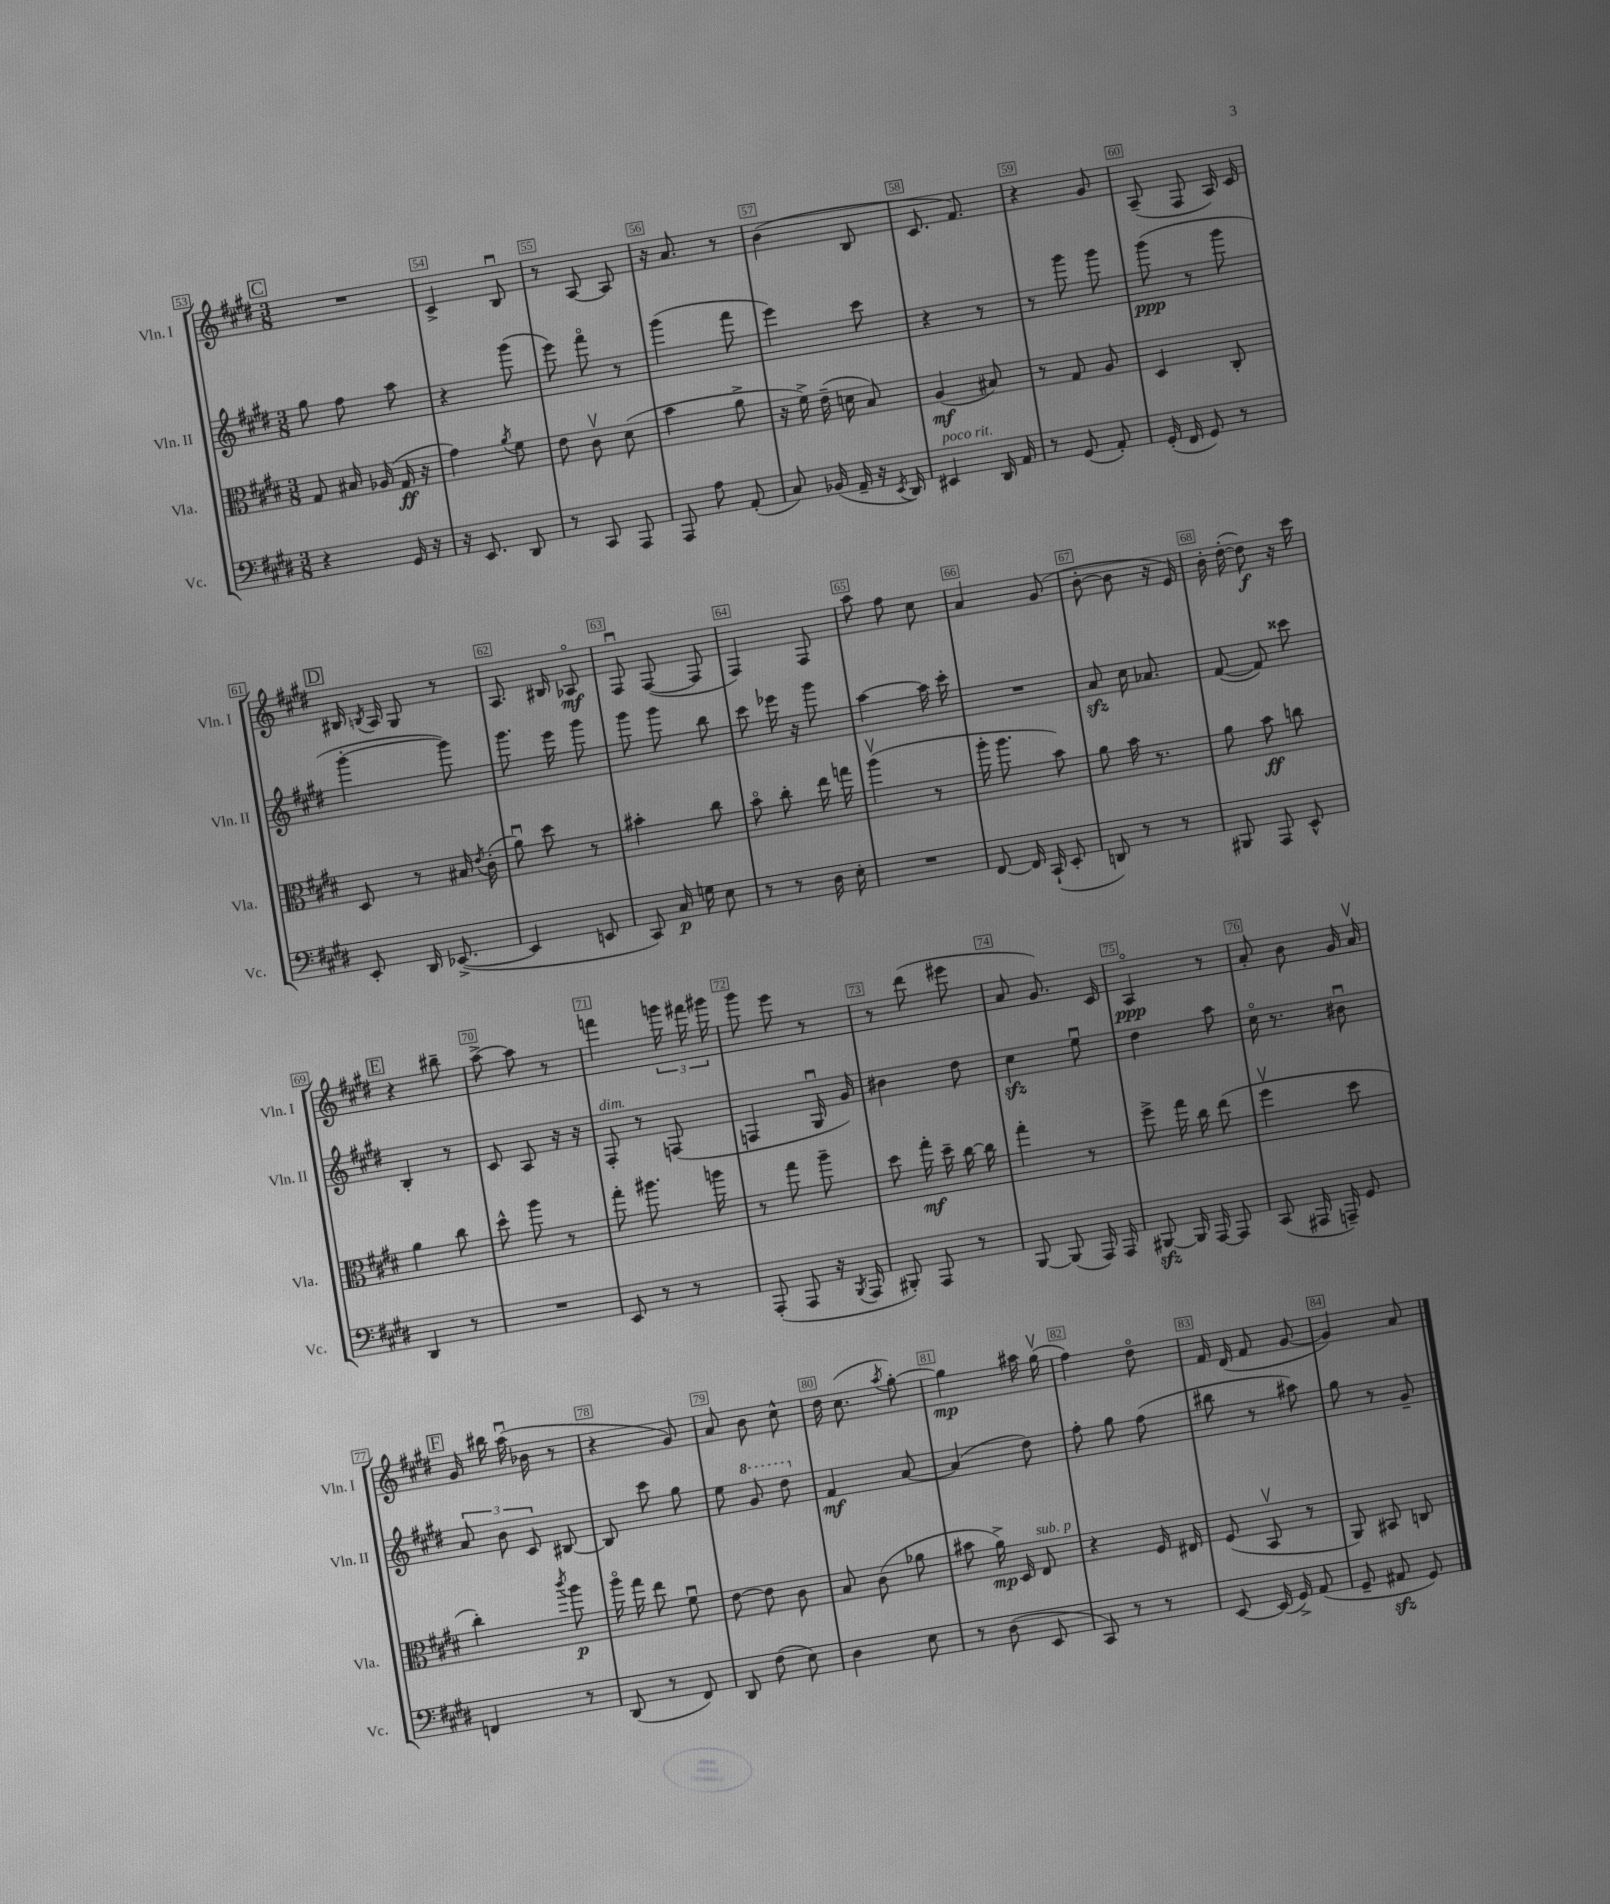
<<
\new StaffGroup <<
\new Staff = "s0" \with { instrumentName = "Vln. I" shortInstrumentName = "Vln. I" } {
    \clef treble \key e \major \numericTimeSignature \time 3/8
    \autoBeamOff \mark \markup { \box "C" } R4. |
    cis'4-> b8\downbow |
    r8 a8~ a8 |
    r16 a'8. r8 |
    b'4( b8 |
    cis'8. fis'8.) |
    r4 gis'8 |
    a8--( fis8 a16) cis'16 |
    \mark \markup { \box "D" } bis16 \acciaccatura { b8 } a16 gis8 r8 |
    a8. bis16 aes8\flageolet\mf |
    fis8\downbow fis8~( fis8 |
    fis4) fis8 |
    a''8 fis''8 cis''8 |
    a'4 gis'8( |
    b'8~-. b'8 r16 e'16) |
    b'16-. dis''16~-.( dis''8\f) r16 cis'''16 |
    \mark \markup { \box "E" } r4 bis''8-- |
    a''8~-> a''8 r8 |
    f'''4 \tuplet 3/2 { g'''16 fis'''16 gis'''16 } |
    gis'''8 e'''8 r8 |
    r8 dis'''8( eis'''8 |
    a'8 gis'8.) cis'16 |
    a4\flageolet\ppp r8 |
    a'8-. b'8 gis'16 a'16\upbow |
    \mark \markup { \box "F" } gis'16 bis''16 a''16\downbow( bes'16 r8 |
    r4 gis'8) |
    a'8 b'8 cis''8-^ |
    dis''16 cis''8.( \acciaccatura { a''8 } gis''8~-.) |
    gis''4\mp ais''16 gis''16\upbow( |
    fis''4) dis''8\flageolet |
    fis'16 dis'16( fis'8 gis'8~ |
    gis'4) a'8 \bar "|." |
}
\new Staff = "s1" \with { instrumentName = "Vln. II" shortInstrumentName = "Vln. II" } {
    \clef treble \key e \major \numericTimeSignature \time 3/8
    \autoBeamOff \mark \markup { \box "C" } gis''8 fis''8 a''8 |
    r4 gis'''8( |
    e'''8) fis'''8\flageolet r8 |
    gis'''4( fis'''8 |
    e'''4) cis'''8 |
    r4 r8 |
    r8 gis'''8 gis'''8 |
    gis'''8\ppp( r8 gis'''8 |
    \mark \markup { \box "D" } gis'''4~-. gis'''8) |
    gis'''8. e'''16 gis'''8 |
    gis'''8 gis'''8 b''8 |
    cis'''8 ees'''16 r16 gis'''8 |
    a''4~ a''16 cis'''16-. |
    R4. |
    a'8\sfz cis''16 aes'8. |
    fis'8~( fis'8) cisis'''8 |
    \mark \markup { \box "E" } b4-. r8 |
    cis'8 a8 r16 r16 |
    fis8-.^\markup { \italic "dim." } r8 f8( |
    f4 gis16\downbow gis'16) |
    bis'4 dis''8 |
    cis''4\sfz e''8\downbow |
    dis''4 a''8 |
    cis''16\flageolet r8. bis'8\downbow |
    \mark \markup { \box "F" } \tuplet 3/2 { a'8 b'8 cis'8 } bis8~ |
    bis8 cis'''8 gis''8 |
    e''8 \ottava #1 gis''8 dis'''8 \ottava #0 |
    fis'4\mf a'8~ |
    a'4( dis''8) |
    fis''8-. gis''8 fis''8( |
    bis''8 r8 ais''8) |
    gis''8 r8 gis'8-- \bar "|." |
}
\new Staff = "s2" \with { instrumentName = "Vla." shortInstrumentName = "Vla." } {
    \clef alto \key e \major \numericTimeSignature \time 3/8
    \autoBeamOff \mark \markup { \box "C" } gis8 bis16 aes16( gis16\ff r16 |
    gis'4) \acciaccatura { a'8 } fis'8 |
    e'8 cis'8\upbow dis'8( |
    b'4 a'8-> |
    r16 fis'16->) e'16--( d'16 b8) |
    a4\mf( bis8) |
    r8 gis8 a8 |
    dis4 cis8-. |
    \mark \markup { \box "D" } dis8 r8 bis16 \acciaccatura { e'8 } cis'16-.( |
    a'8\downbow) dis''8 r8 |
    bis'4-. cis''8 |
    b'8\flageolet cis''8-. e''16 g''16 |
    a''4\upbow( r8 |
    a''16-. a''8. b'8) |
    a'8 b'16 r8. |
    a'8 b'8\ff c''8 |
    \mark \markup { \box "E" } a'4 cis''8 |
    dis''8-^ a''8 r8 |
    gis''8-. ais''8. a''16 |
    r8 gis''8 a''8-- |
    dis''8 gis''16-.\mf dis''16-- cis''16~ cis''16 |
    gis''4-. r8 |
    fis''8-> gis''16 cis''16 e''8( |
    fis''4\upbow dis''8 |
    \mark \markup { \box "F" } cis''4-.) \acciaccatura { cis'''8 } a''8\p |
    a''16\flageolet gis''16 e''8 fis'8\downbow |
    e'8~ e'8 cis'8 |
    b8 cis'8( aes'8 |
    bis'8 a'16->\mp) dis16 e8^\markup { \italic "sub. p" } |
    r4 fis16 eis16 |
    fis8( b,8\upbow r8 |
    a,8) bis,8 c8 \bar "|." |
}
\new Staff = "s3" \with { instrumentName = "Vc." shortInstrumentName = "Vc." } {
    \clef bass \key e \major \numericTimeSignature \time 3/8
    \autoBeamOff \mark \markup { \box "C" } r4 gis,16 r16 |
    r16 e,8. dis,8 |
    r8 cis,8 a,,8 |
    a,,8 a8 a,8-.( |
    cis8) bes,16( a,16-- r16 \acciaccatura { e,8 } dis,16) |
    eis,4^\markup { \italic "poco rit." } dis,16 a,16 |
    r8 gis,8( a,8-.) |
    gis,16-.( fis,16 gis,8) r8 |
    \mark \markup { \box "D" } e,8-. dis,16 ees,8.~->( |
    ees,4 e,8 |
    cis,8) cis16\p g16 e8 |
    r8 r8 dis16 e16-. |
    R4. |
    fis,8~ fis,16 cis,16-!( e,8-. |
    d,8) r8 r8 |
    bis,,8 a,,8 e,8-^ |
    \mark \markup { \box "E" } dis,4 r8 |
    R4. |
    e,8 r8 r8 |
    a,,8-.( a,,8 r16 \acciaccatura { b,,8 } a,,16 |
    bis,,8-.) a,,8 r8 |
    b,,8~ b,,8( a,,16) a,,16 |
    bis,,8~\sfz bis,,16 a,,16~ a,,8 |
    cis,8( ais,,16 a,,16--) gis,8 |
    \mark \markup { \box "F" } f,4 r8 |
    dis,8( r8 fis,8) |
    dis,8 fis8( e8) |
    dis4 e8 |
    r8 dis8( e,8 |
    cis,8) r8 r8 |
    e,8~ e,16( gis,16->) a,8( |
    gis,8-- ais,8\sfz gis,8) \bar "|." |
}
>>
>>
\layout { \context { \Score currentBarNumber = #53 \override BarNumber.break-visibility = ##(#f #t #t) barNumberVisibility = #all-bar-numbers-visible \override BarNumber.stencil = #(make-stencil-boxer 0.1 0.3 ly:text-interface::print) } }
